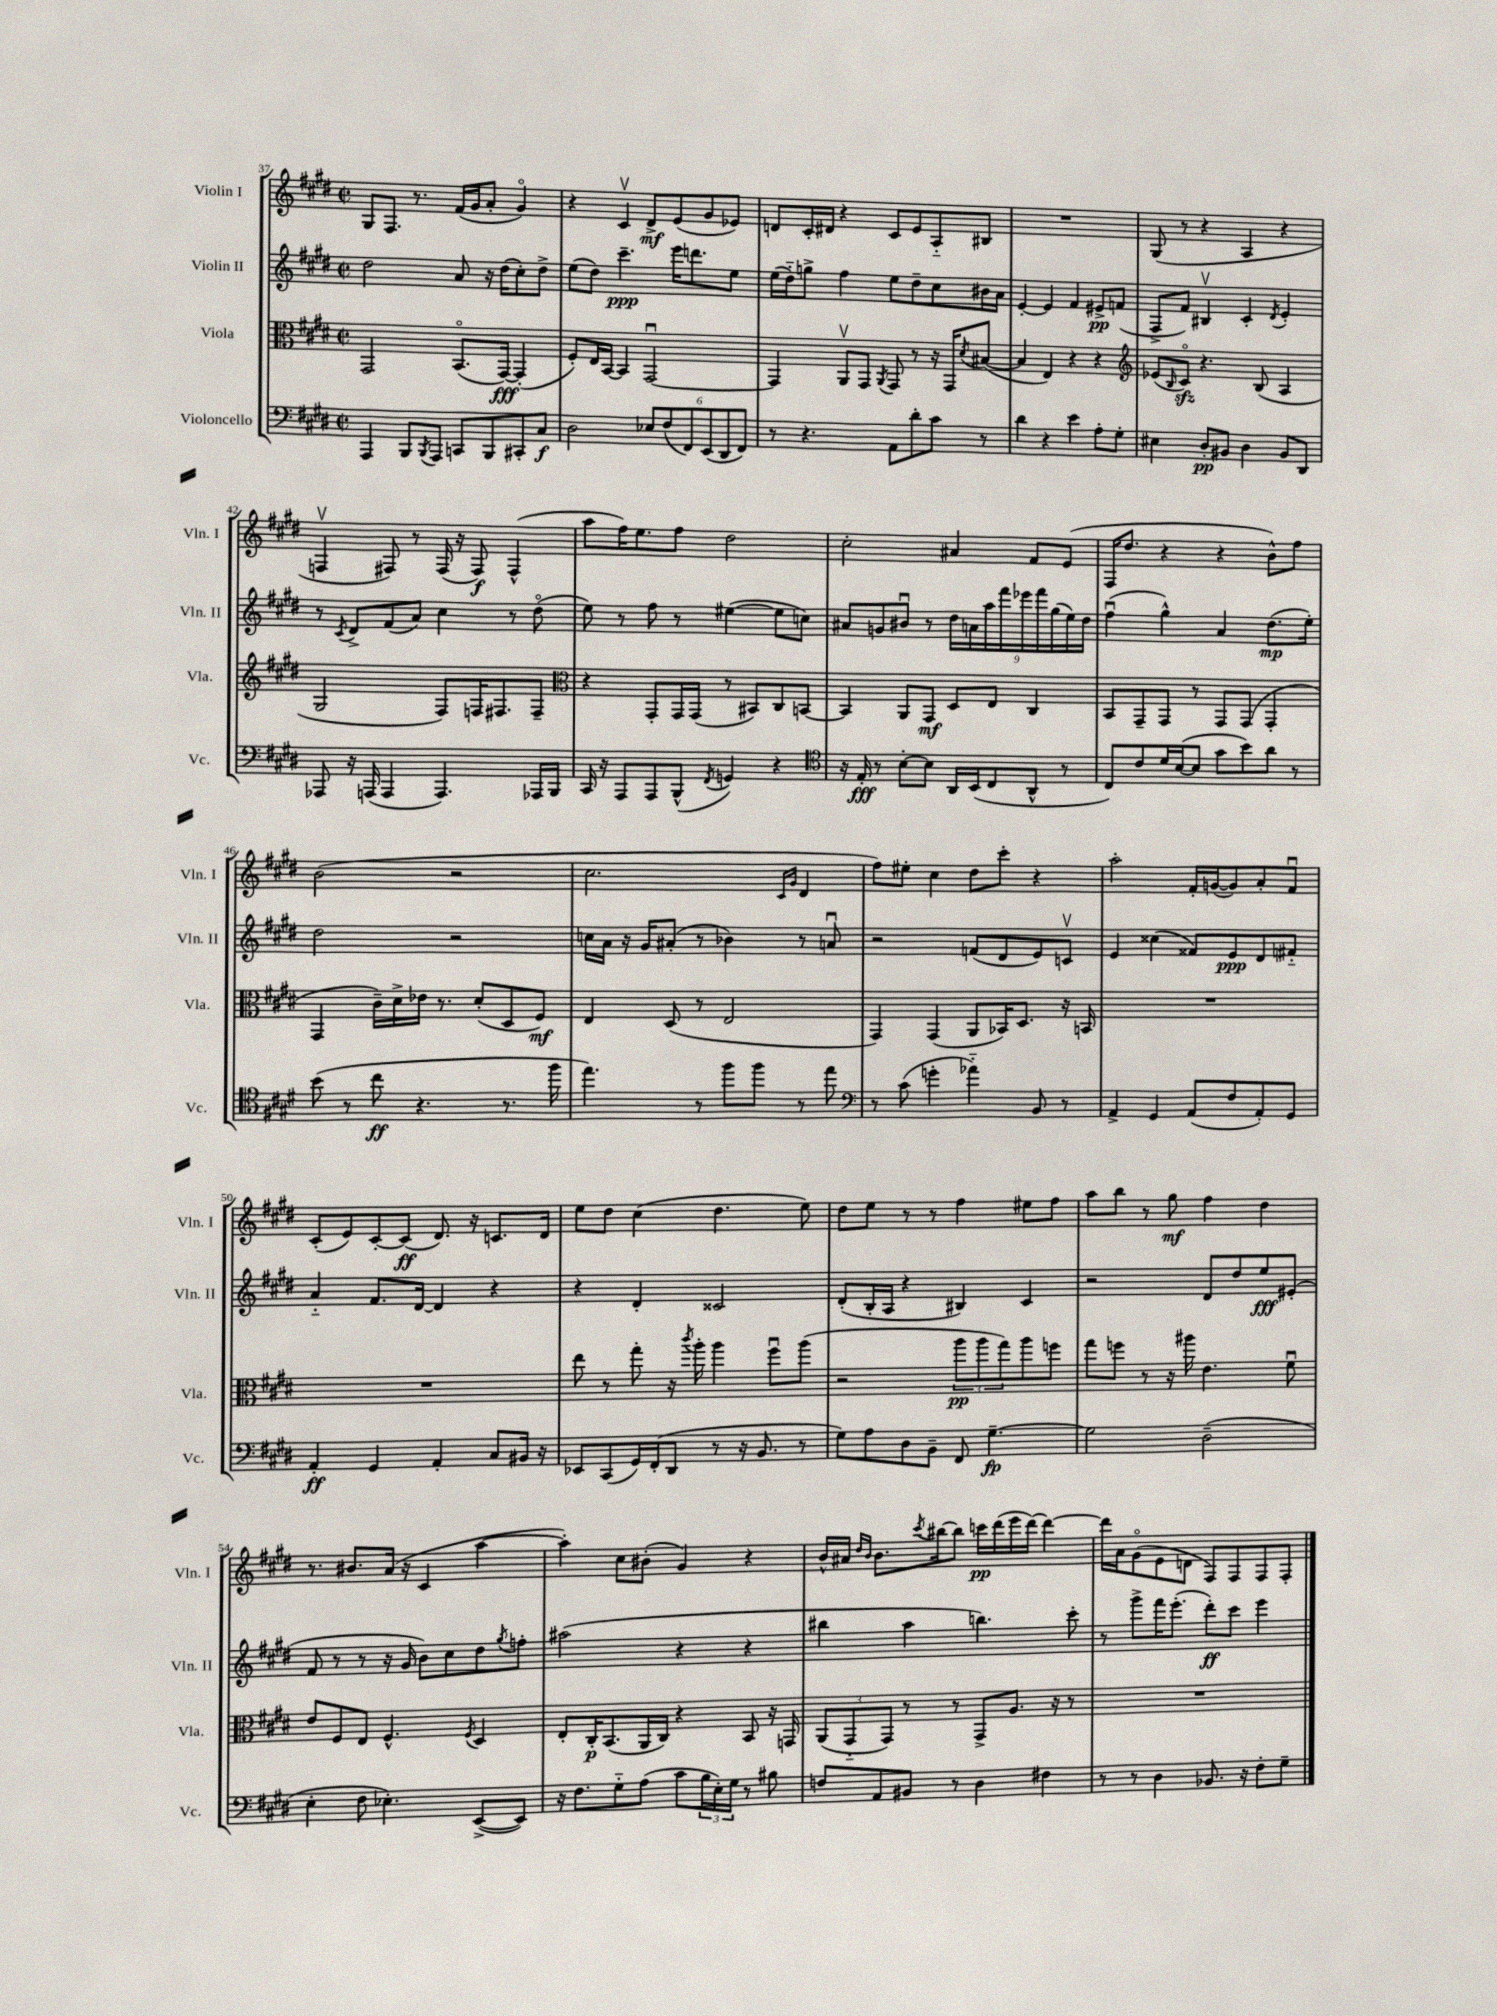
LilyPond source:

<<
\new StaffGroup <<
\new Staff = "s0" \with { instrumentName = "Violin I" shortInstrumentName = "Vln. I" } {
    \clef treble \key e \major \defaultTimeSignature \time 2/2
    gis8 fis8. r8. fis'16( gis'16 a'8-. gis'4\flageolet) |
    r4 cis'4\upbow dis'8->\mf e'8( gis'8 ees'8) |
    d'8 cis'16-. dis'16 r4 cis'8 e'8 a8-_ bis8 |
    R1 |
    gis8( r8 r4 a4 r4 |
    f4\upbow fis8) r8 fis16( r16 fis8\f) fis4-^( |
    a''8 fis''16) e''8. fis''8 dis''2 |
    cis''2-. ais'4 fis'8 e'8( |
    fis16 dis''8. r4 r4 b'8-^) fis''8 |
    b'2( r2 |
    cis''2. \grace { cis'16 gis'16 } dis'4 |
    fis''8) eis''8-. cis''4 dis''8 cis'''8-. r4 |
    a''2-. fis'16-. g'16~( g'8) a'8-. fis'8\downbow |
    cis'8-.( e'8) cis'8~-. cis'8\ff( dis'8.) r16 c'8. dis'16 |
    e''8 dis''8 cis''4( dis''4. e''8) |
    dis''8 e''8 r8 r8 fis''4 eis''8 fis''8 |
    a''8 b''8 r8 gis''8\mf fis''4 dis''4 |
    r8. bis'8. a'16( r16 cis'4 a''4~ |
    a''4-.) cis''8 bis'8-.( gis'4) r4 |
    b'16-^ ais'16 \grace { dis''16 b'16 } b'8. \acciaccatura { cis'''8 } bis''16~ bis''8 c'''16\pp dis'''16( e'''16 dis'''16~) dis'''4~ |
    dis'''16 a'16 gis'8\flageolet( e'8 d'8 fis8) fis8 fis8 fis8-. \bar "|." |
}
\new Staff = "s1" \with { instrumentName = "Violin II" shortInstrumentName = "Vln. II" } {
    \clef treble \key e \major \defaultTimeSignature \time 2/2
    dis''2 a'8 r16 dis''16( cis''8-.) dis''8-> |
    e''8( dis''8) cis'''4.--\ppp e'''16 d'''8. e''8 |
    e''16( dis''16-_) g''8-> fis''4 e''8 dis''8-- cis''8 bis'16 a'16 |
    e'4~-. e'4 fis'4 eis'8->\pp f'8( |
    fis8-> fis'8) bis4\upbow cis'4-. \acciaccatura { dis'8 } e'4-. |
    r8 \acciaccatura { cis'8 } dis'8-> fis'8( a'8) cis''4 r8 dis''8\flageolet( |
    e''8) r8 fis''8 r8 eis''4~( eis''8 c''8) |
    ais'8 g'8 bis'8\downbow r8 \tuplet 9/8 { dis''16 a'16 a''16 fis'''16 ees'''16 fis'''16 gis''16( e''16) dis''16 } |
    fis''4\downbow( gis''4-^) a'4 dis''8.\mp( e''16-.) |
    dis''2 r2 |
    c''16 a'16 r16 gis'16 ais'8-.( r8 bes'4) r8 a'8\downbow |
    r2 f'8( dis'8 e'8) c'8\upbow |
    e'4 cisis''4( fisis'8) e'8\ppp dis'8 fis'8-_ |
    a'4-_ fis'8. dis'16~ dis'4 r4 |
    r4 dis'4-. cisis'2 |
    dis'8-.( b16-. a16 r4 bis4) cis'4 |
    r2 dis'8 dis''8 e''8\fff eis'8-.( |
    fis'8 r8 r8 r16 gis'16 b'8) cis''8 dis''8 \acciaccatura { gis''8 } f''8-. |
    ais''2( r4 r4 |
    bis''4 a''4 b''4.) cis'''8-. |
    r8 gis'''8-> fis'''16 e'''8.-.( dis'''8-.\ff) cis'''8 e'''4 \bar "|." |
}
\new Staff = "s2" \with { instrumentName = "Viola" shortInstrumentName = "Vla." } {
    \clef alto \key e \major \defaultTimeSignature \time 2/2
    gis,2 b,8.\flageolet( gis,16~\fff) gis,4-.( |
    fis8-.) e16 b,16~ b,4 gis,2~\downbow |
    gis,4 a,8\upbow gis,8 \acciaccatura { a,8 } gis,8 r8 r16 gis,16 \acciaccatura { dis'8 } bis8~( |
    bis4 e4) r4 r4 |
    \clef treble ees'8( \grace { b16 } cis'8\flageolet\sfz) r4. b8( a4 |
    gis2 fis8) f16 fis8. fis8-- |
    \clef alto r4 gis,8-. gis,16 gis,16( r8 bis,8) cis8 b,8~ |
    b,4 a,8 gis,8\mf dis8 e8 cis4 |
    b,8 gis,8-- gis,8 r8 gis,8 gis,8( gis,4-. |
    gis,4 cis'16--) dis'16-> ees'16 r8. dis'8-.( dis8 fis8\mf) |
    e4 dis8( r8 e2 |
    gis,4) gis,4( a,8 bes,16) dis8. r16 b,16 |
    R1 |
    R1 |
    e''8 r8 gis''8-. r16 \acciaccatura { cis'''8 } a''16-. a''4 fis''8\downbow a''8( |
    r2 \tuplet 3/2 { a''8\pp a''8 gis''8) } a''8 f''8 |
    gis''8 f''8 r8 r16 ais''16 e'4. fis'8\downbow |
    e'8 fis8 e8 fis4.-^ \acciaccatura { fis8 } dis4 |
    e8-. cis16-.\p b,8.( a,16 cis16) r4 b,8 r16 g,16 |
    \tuplet 3/2 { a,8( gis,8-_ gis,8) } r8 r8 gis,8-> a8. r16 r8 |
    R1 \bar "|." |
}
\new Staff = "s3" \with { instrumentName = "Violoncello" shortInstrumentName = "Vc." } {
    \clef bass \key e \major \defaultTimeSignature \time 2/2
    a,,4 b,,8 \acciaccatura { b,,8 } a,,8 c,8 b,,8 cis,8-. cis8\f |
    dis2 \tuplet 6/4 { ees8 fis8( fis,8) e,8( dis,8 fis,8) } |
    r8 r4. a,8 dis'8-. cis'8 r8 |
    dis'4 r4 e'4 a8-. gis8-. |
    eis4 dis8-.\pp bis,8 dis4 bis,8 dis,8 |
    aes,,8 r16 a,,16( a,,4 a,,4.) aes,,16 b,,16 |
    cis,16 r16 a,,8 a,,8 b,,8-^( \acciaccatura { fis,8 } g,4) r4 |
    \clef tenor r16 e16-.\fff r8 b8~-. b8 a,16 b,16( cis8 a,8-^ r8 |
    cis8) cis'8 dis'16 b16~( b8 gis'8 b'8) a'8 r8 |
    b'8( r8 cis''8\ff r4. r8. fis''16 |
    e''4.) r8 fis''8 fis''8 r8 e''8 |
    \clef bass r8 cis'8( g'4-. aes'4-_) b,8 r8 |
    a,4-> gis,4 a,8( fis8 a,8-.) gis,8 |
    a,4-.\ff gis,4 a,4-. cis8 bis,16 r16 |
    ees,8 cis,8( gis,16) fis,16-.( dis,8 r8 r16 b,8. r8 |
    gis8) a8 dis8 b,8-- fis,8 gis4.~--\fp |
    gis2 dis2--( |
    e4-. fis8 ees4.-.) e,8~->( e,8) |
    r16 fis8. gis8-_ a8( cis'8 \tuplet 3/2 { b16 e16-.) gis16 } r8 bis8 |
    f8 a,8 bis,8 r8 dis4 fis4 |
    r8 r8 dis4 bes,8. r16 fis8-. gis8-- \bar "|." |
}
>>
>>
\layout { \context { \Score currentBarNumber = #37 } }
